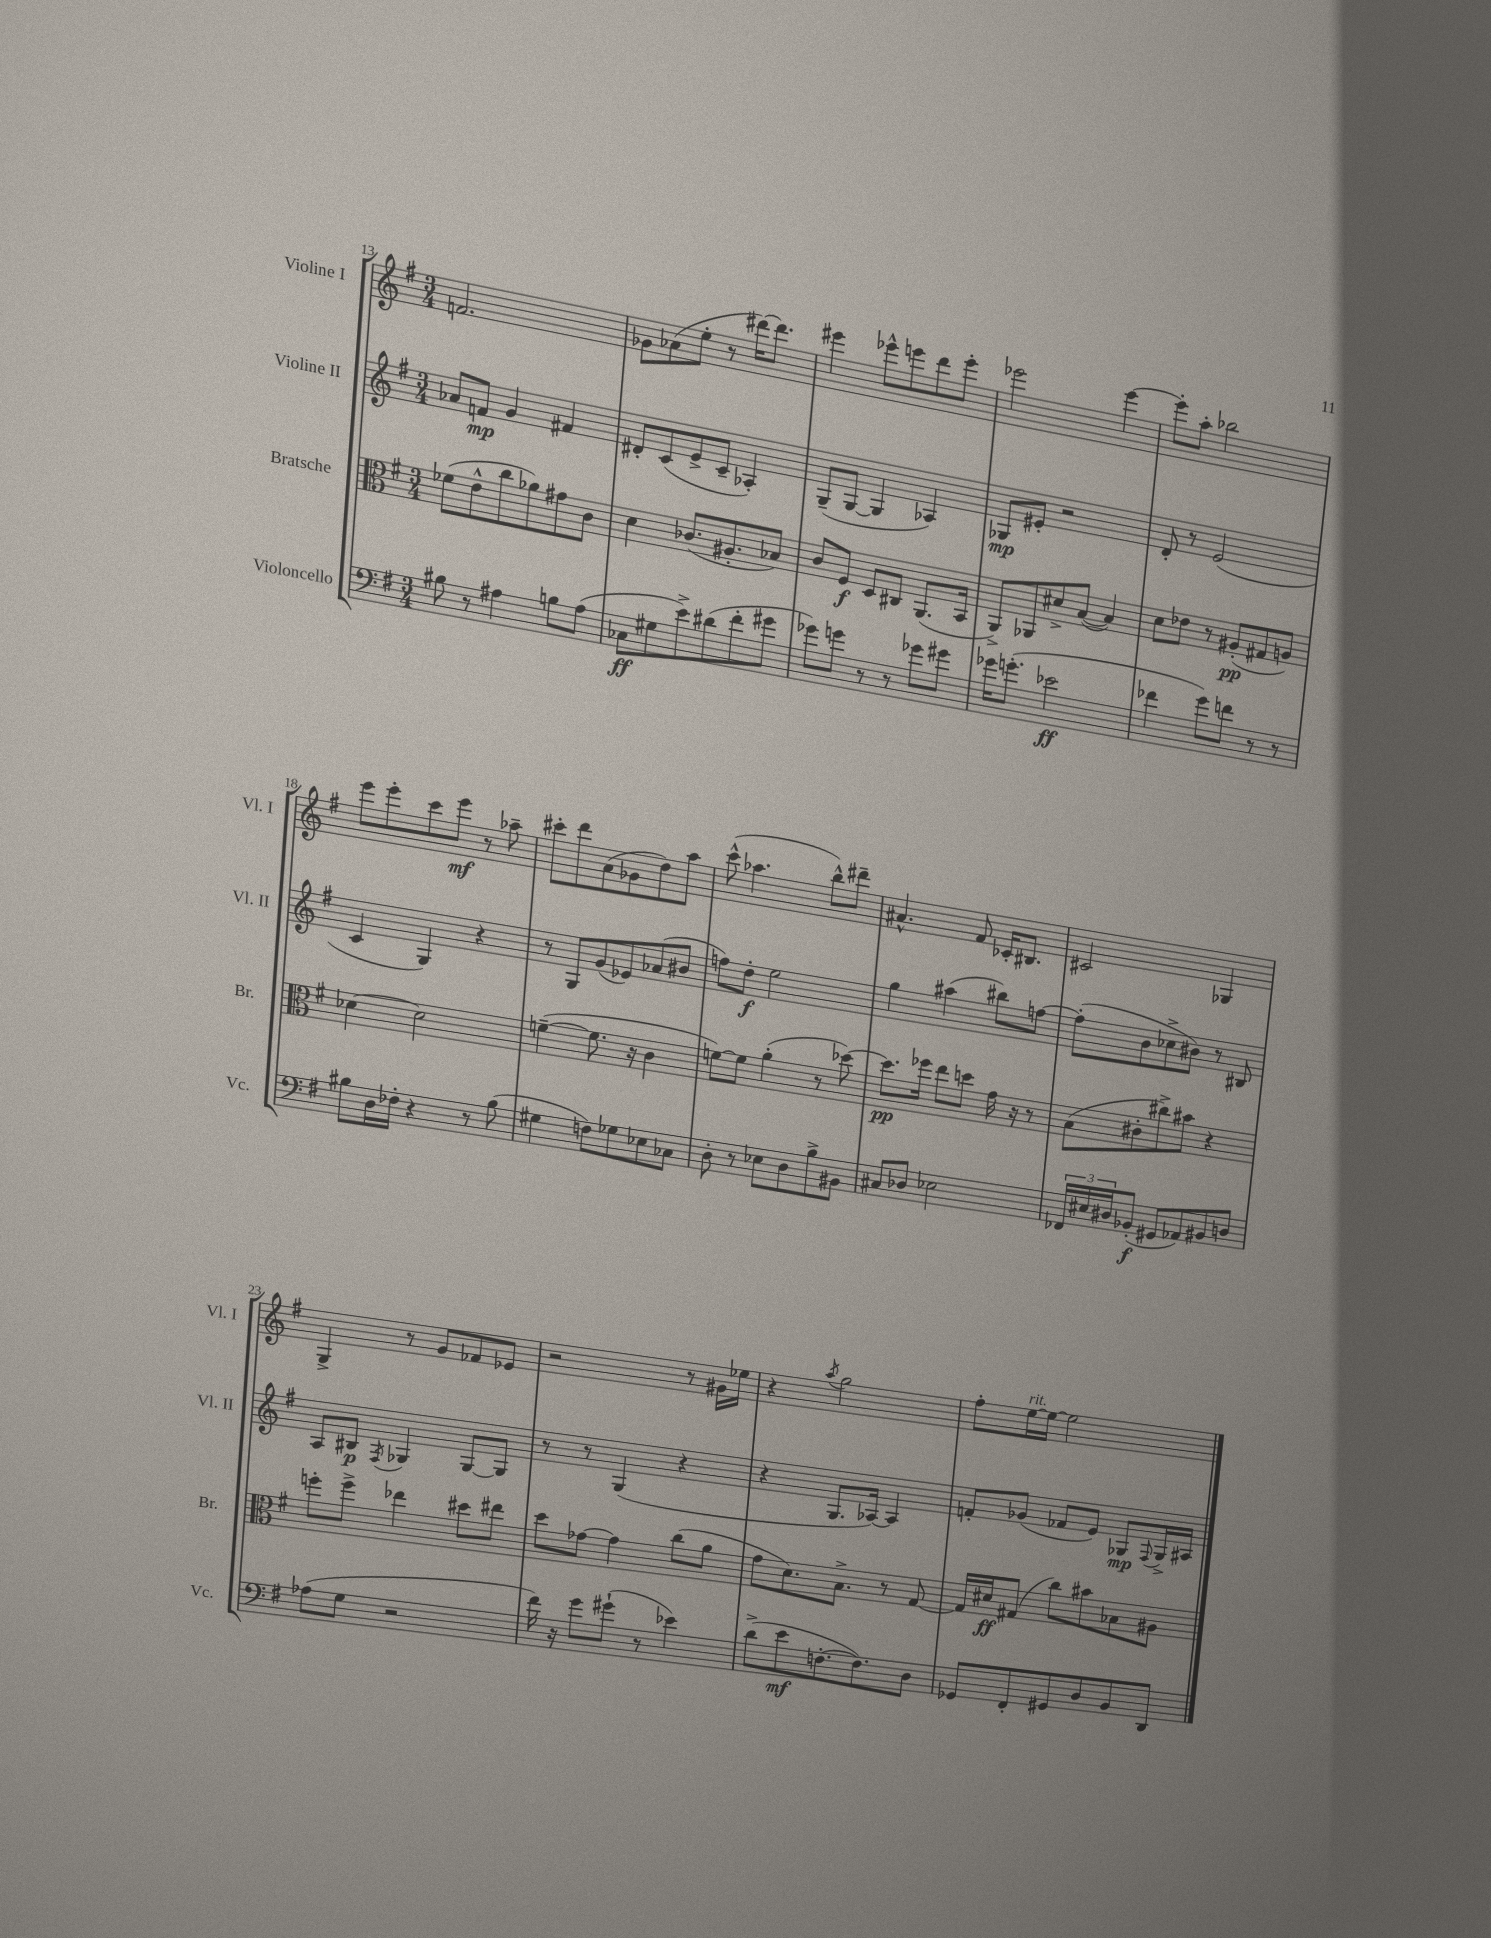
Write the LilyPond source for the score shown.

<<
\new StaffGroup <<
\new Staff = "s0" \with { instrumentName = "Violine I" shortInstrumentName = "Vl. I" } {
    \clef treble \key g \major \numericTimeSignature \time 3/4
    f'2. |
    ges'8 aes'8( e''8-. r8 dis'''16~) dis'''8. |
    eis'''4 ees'''8-^ e'''8 d'''8 e'''8-. |
    ees'''2 ees'''4~ |
    ees'''8-. a''8-. bes''2 |
    e'''8 e'''8-. c'''8 e'''8\mf r8 aes''8-- |
    cis'''8-. d'''8 a'8( ges'8 d''8) a''8 |
    c'''8-^( aes''4. b''8-^) dis'''8-- |
    ais'4.-^ fis'8 ces'16-. bis8. |
    cis'2 ges4 |
    g4-> r8 g'8 fes'8 ees'8 |
    r2 r8 gis'16 ees''16 |
    r4 \acciaccatura { a''8 } g''2 |
    fis''8-. e''16~^\markup { \italic "rit." } e''16~ e''2 \bar "|." |
}
\new Staff = "s1" \with { instrumentName = "Violine II" shortInstrumentName = "Vl. II" } {
    \clef treble \key g \major \numericTimeSignature \time 3/4
    aes'8 f'8\mp g'4 fis'4 |
    dis'8-. c'8( e'8-> c'8-- aes4-.) |
    g8--( g8~ g4 aes4) |
    ges8\mp eis'8-. r2 |
    d'8-. r8 e'2( |
    c'4 g4) r4 |
    r8 g8 g'8( ees'8) aes'8( bis'8 |
    f''8) d''8-.\f e''2 |
    g''4 ais''4( bis''8) f''8~ |
    f''8-.( b'8 ces''8-> bis'8) r8 bis8 |
    a8 bis8\p \acciaccatura { fis8 } ges4 ges8~ ges8 |
    r8 r8 g4( r4 |
    r4 g8. aes16~) aes4 |
    f'8-. ges'8( fes'8 e'8) ges8\mp \appoggiatura { fis8 } ges16-> ais16 \bar "|." |
}
\new Staff = "s2" \with { instrumentName = "Bratsche" shortInstrumentName = "Br." } {
    \clef alto \key g \major \numericTimeSignature \time 3/4
    fes'8( e'8-^ c''8 aes'8) gis'8 c'8 |
    d'4 ces'8.( ais8.-. bes8) |
    c'8 fis8\f d8 cis8 a,8.( b,16 |
    a,8->) aes,8 dis'8-> b8~( b4) |
    d'8 ees'8 r8 ais8-.\pp( gis8 a8) |
    des'4~ des'2 |
    f'4~--( f'8. r16 c'4 |
    f'8~) f'8 a'4-.( r8 des''8~) |
    des''8.\pp fes''16 e''8 d''8 g'16 r16 r8 |
    b8( cis'8-. cis''8->) bis'8 r4 |
    f''8-. f''8-> ees''4 dis''8 eis''8 |
    d''8 ges'8~ ges'4 c''8( a'8 |
    g'8 d'8.) b8.-> r8 g8~ |
    g16 dis'16\ff gis8( c''8) bis'8 bes8 ais8 \bar "|." |
}
\new Staff = "s3" \with { instrumentName = "Violoncello" shortInstrumentName = "Vc." } {
    \clef bass \key g \major \numericTimeSignature \time 3/4
    bis8 r8 ais4 b8 ais8( |
    ces8\ff gis8 e'8->) dis'8( fis'8-. gis'8 |
    ges'8) g'8 r8 r8 ges'8 gis'8 |
    ges'16 g'8.-.( ees'2\ff |
    fes'4 g'8) f'8 r8 r8 |
    bis8 d16 fes16-. r4 r8 bis8( |
    gis4 f8) ges8 ees8 ces8 |
    d8-. r8 ees8 d8 b8-> bis,8 |
    cis8 des8 ees2 |
    \tuplet 3/2 { fes,16 eis16 dis16 } bes,8-.\f( gis,8 aes,8) bis,8 d8 |
    aes8( g8 r2 |
    fis'16) r16 g'8 gis'8-!( r8 ees'4) |
    d'8->( e'8\mf f8.~-. f8.) d8 |
    ges,8 fis,8-. gis,8 d8 b,8 d,8 \bar "|." |
}
>>
>>
\layout { \context { \Score currentBarNumber = #13 } }
